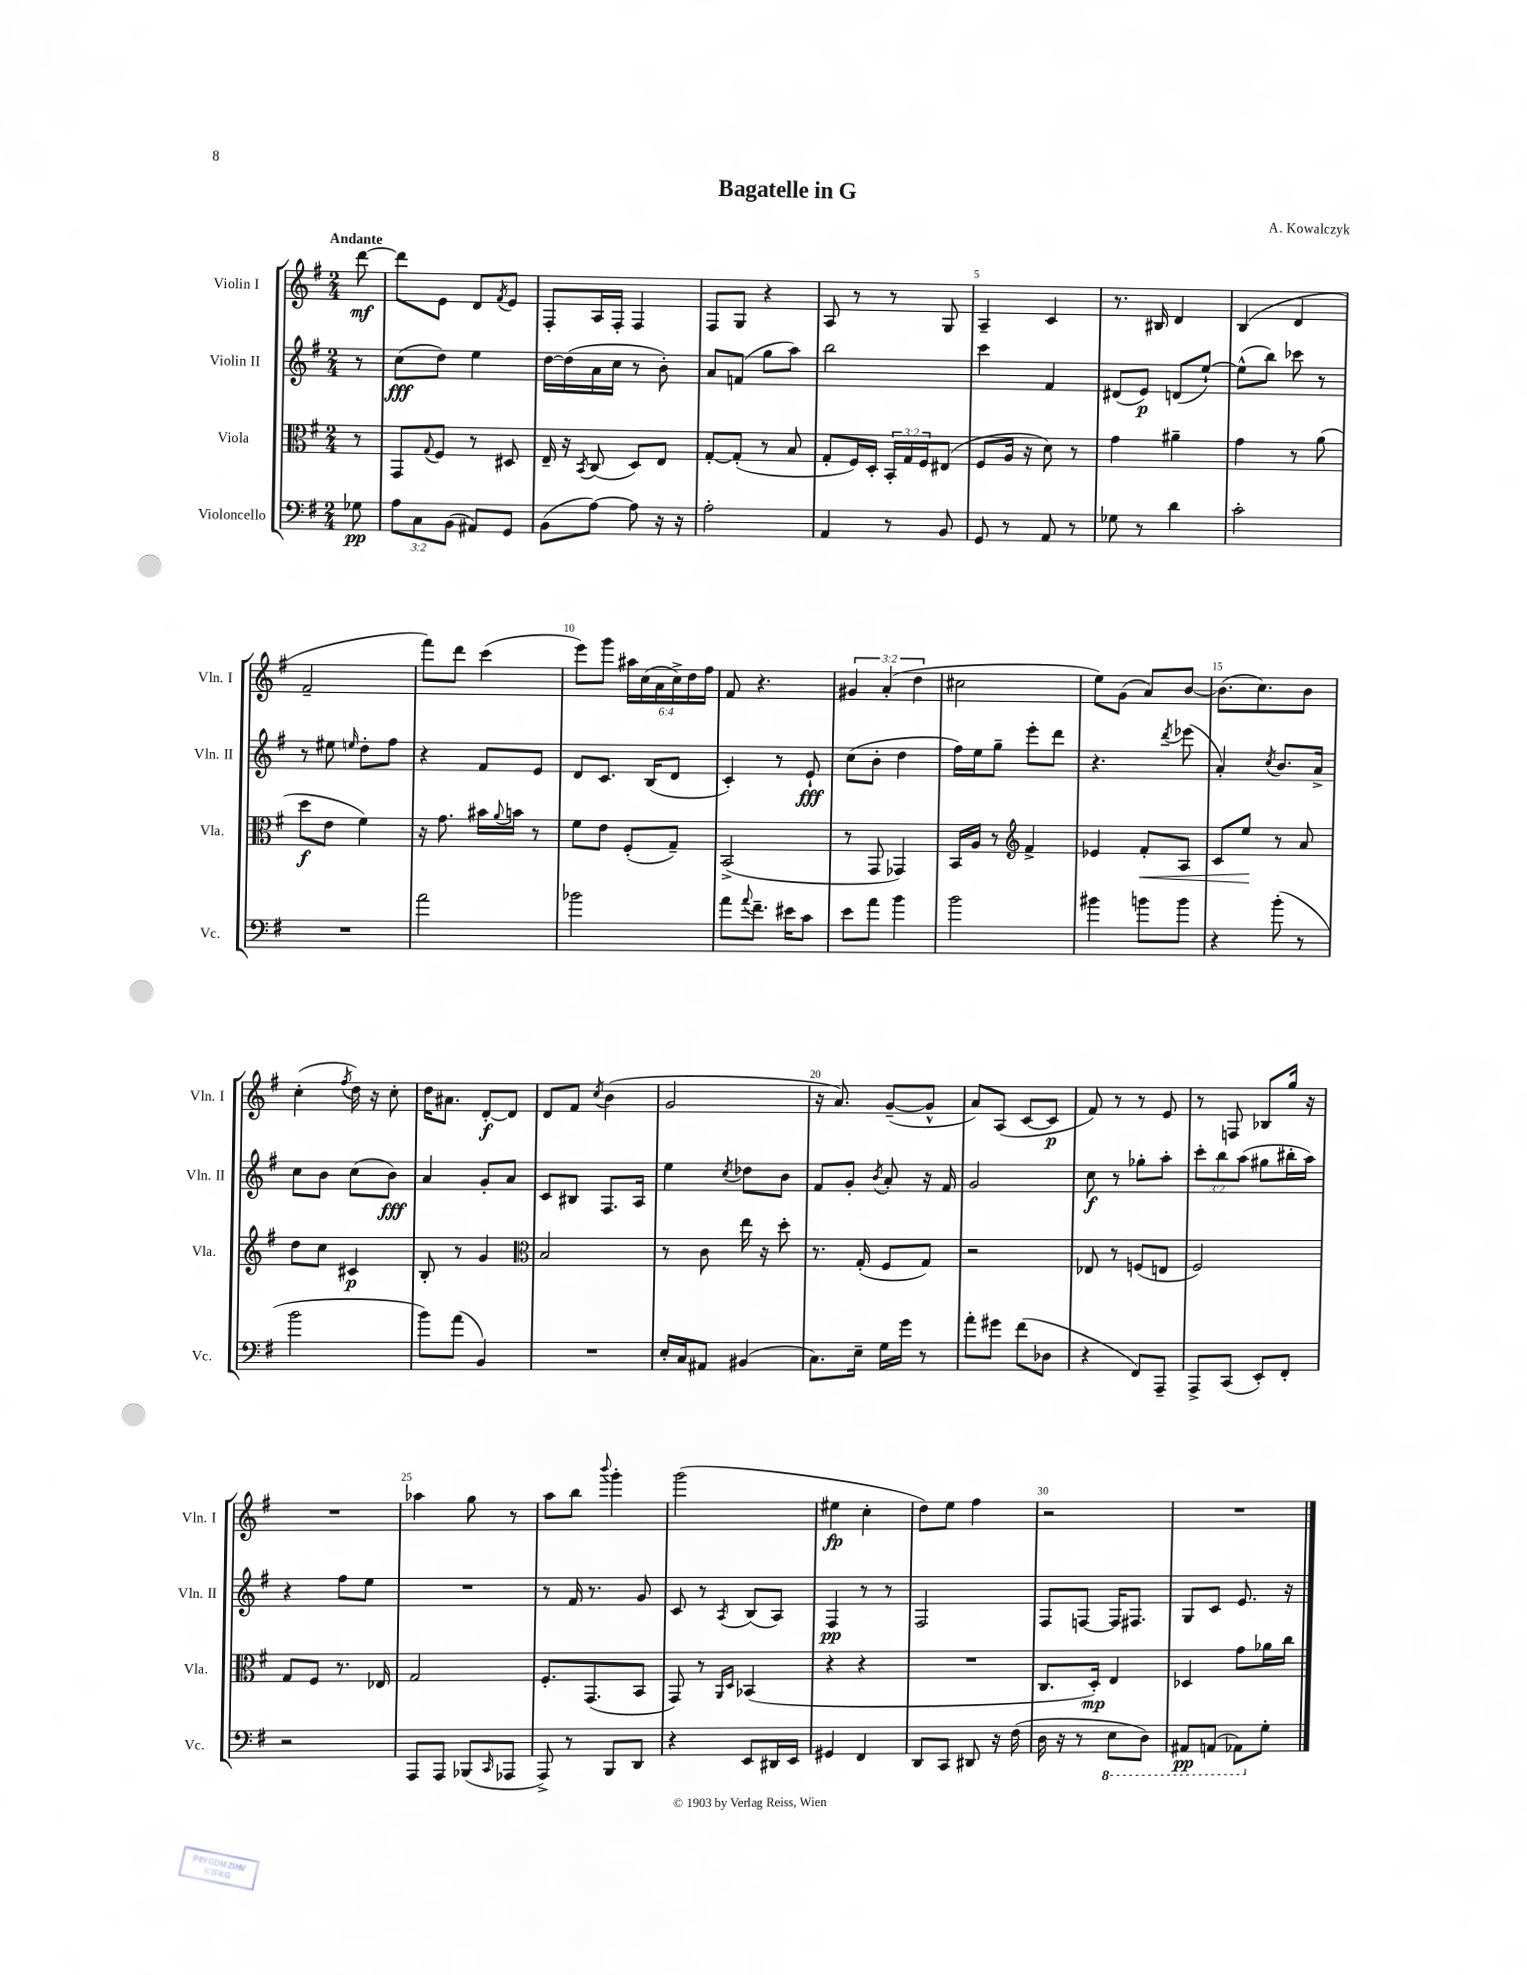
\header { title = "Bagatelle in G" composer = "A. Kowalczyk" }
<<
\new StaffGroup <<
\new Staff = "s0" \with { instrumentName = "Violin I" shortInstrumentName = "Vln. I" } {
    \clef treble \key g \major \numericTimeSignature \time 2/4 \override Staff.TupletNumber.text = #tuplet-number::calc-fraction-text \partial 8 \tempo "Andante"
    d'''8~\mf |
    d'''8 e'8 d'8 \acciaccatura { fis'8 } e'8 |
    fis8-. a16 fis16-. fis4 |
    fis8 g8 r4 |
    a8 r8 r8 g8 |
    a4-- c'4 |
    r8. bis16 d'4 |
    b4( d'4 |
    fis'2-- |
    fis'''8) d'''8 c'''4( |
    e'''8) g'''8 \tuplet 6/4 { ais''16 c''16( a'16 c''16->) d''16 fis''16 } |
    fis'8 r4. |
    \tuplet 3/2 { gis'4 a'4-.( d''4 } |
    cis''2 |
    e''8) g'8( a'8) b'8~ |
    b'8.( c''8.) b'8 |
    c''4-.( \acciaccatura { fis''8 } d''16) r16 c''8-. |
    d''16 ais'8. d'8~-.\f d'8 |
    d'8 fis'8 \acciaccatura { c''8 } b'4( |
    g'2 |
    r16 a'8.) g'8~--( g'8-^ |
    a'8) a8( c'8~ c'8\p |
    fis'8) r8 r8 e'8 |
    r8 f8 bes8 g''16 r16 |
    R2 |
    aes''4 g''8 r8 |
    a''8 b''8 \appoggiatura { b'''8 } g'''4-. |
    g'''2( |
    eis''4\fp c''4-. |
    d''8) e''8 fis''4 |
    r2 |
    R2 \bar "|." |
}
\new Staff = "s1" \with { instrumentName = "Violin II" shortInstrumentName = "Vln. II" } {
    \clef treble \key g \major \numericTimeSignature \time 2/4 \override Staff.TupletNumber.text = #tuplet-number::calc-fraction-text \partial 8
    r8 |
    c''8\fff( d''8) e''4 |
    d''16~ d''16( a'16 c''16 r8 b'8-.) |
    a'8 f'8( g''8 a''8) |
    b''2 |
    c'''4 fis'4 |
    dis'8( e'8\p) d'8( e''8~-!) |
    e''8-^( b''8) ces'''8 r8 |
    r8 eis''8 \grace { e''16 } d''8-. fis''8 |
    r4 fis'8 e'8 |
    d'8 c'8. b16( d'8 |
    c'4-.) r8 e'8-!\fff |
    c''8( b'8-. d''4 |
    fis''16) e''16 g''8-- e'''8-. d'''8 |
    r4. \acciaccatura { d'''8 } ees'''8( |
    a'4-.) \acciaccatura { c''8 } b'8. a'16-> |
    c''8 b'8 c''8( b'8\fff) |
    a'4 g'8-. a'8 |
    c'8 bis8 fis8. a16 |
    e''4 \acciaccatura { c''8 } des''8 b'8 |
    fis'8 g'8-. \acciaccatura { b'8 } a'8-. r16 fis'16 |
    g'2 |
    c''8\f r8 ges''8-. a''8-. |
    \tuplet 3/2 { c'''8-. b''8 a''8( } gis''8 bis''16-. a''16) |
    r4 fis''8 e''8 |
    R2 |
    r8 fis'16 r8. g'8 |
    c'8 r8 \acciaccatura { a8 } b8( a8) |
    fis4\pp r8 r8 |
    fis2 |
    fis8 f8~ f16 fis8. |
    g8 c'8 e'8. r16 \bar "|." |
}
\new Staff = "s2" \with { instrumentName = "Viola" shortInstrumentName = "Vla." } {
    \clef alto \key g \major \numericTimeSignature \time 2/4 \override Staff.TupletNumber.text = #tuplet-number::calc-fraction-text \partial 8
    r8 |
    g,8 \appoggiatura { g8 } fis8 r8 dis8 |
    e16-- r16 \acciaccatura { b,8 } c8( d8) e8 |
    g8~-. g8-.( r8 b8 |
    g8-. fis16) d16-. \tuplet 3/2 { b,16-. g16 fis16 } eis8( |
    fis8 a16 r16 d'8) r8 |
    g'4 ais'4-- |
    g'4 r8 a'8( |
    d''8\f e'8 fis'4) |
    r16 g'8. bis'16 \appoggiatura { a'8 } b'16 r8 |
    fis'8 e'8 fis8-.( g8--) |
    b,2->( |
    r8 g,8 ges,4) |
    b,16 a16 r8 \clef treble fis'4-> |
    ees'4 fis'8-.\< a8 |
    c'8 e''8\! r8 a'8 |
    d''8 c''8 cis'4\p |
    b8-. r8 g'4 |
    \clef alto b2 |
    r8 c'8 e''16 r16 d''8-. |
    r8. g16-.( fis8 g8) |
    r2 |
    ees8 r8 f8( e8 |
    fis2) |
    g8 fis8 r8. ees16 |
    g2 |
    fis8.-. g,8.( b,8 |
    g,8) r8 \grace { a,16 d16 } bes,4( |
    r4 r4 |
    R2 |
    c8. d16-.\mp) e4 |
    des4 g'8 aes'16 c''16 \bar "|." |
}
\new Staff = "s3" \with { instrumentName = "Violoncello" shortInstrumentName = "Vc." } {
    \clef bass \key g \major \numericTimeSignature \time 2/4 \override Staff.TupletNumber.text = #tuplet-number::calc-fraction-text \partial 8
    ges8\pp |
    \tuplet 3/2 { a8 c8 b,8( } ais,8) g,8 |
    b,8( a8~) a8 r16 r16 |
    a2-. |
    a,4 r8 b,8 |
    g,8 r8 a,8 r8 |
    ges8 r8 d'4 |
    c'2-. |
    R2 |
    a'2 |
    bes'2 |
    a'8 \appoggiatura { a'8 } fis'8.-- eis'16 c'8 |
    e'8 a'8 b'4 |
    b'2 |
    bis'4 b'8 b'8 |
    r4 b'8-.( r8 |
    b'2 |
    b'8) a'8( b,4) |
    R2 |
    e16-. c16 ais,8 bis,4( |
    c8.) e16-- g16 g'16 r8 |
    a'8-. gis'8 fis'8( des8 |
    r4 fis,8) a,,8-- |
    a,,8-> c,8( e,8-.) fis,8-. |
    r2 |
    a,,8 a,,8 bes,,8( \grace { c,16 } aes,,8 |
    a,,8->) r8 b,,8 d,8 |
    r4 e,8 dis,16 e,16 |
    gis,4 fis,4 |
    d,8 c,8 dis,8 r16 fis16( |
    d16 r16 r8 \ottava #-1 e,8 d,8) |
    ais,,8\pp a,,8( aes,,8) \ottava #0 g8-. \bar "|." |
}
>>
>>
\layout { \context { \Score \override BarNumber.break-visibility = ##(#f #t #t) barNumberVisibility = #(every-nth-bar-number-visible 5) } }
